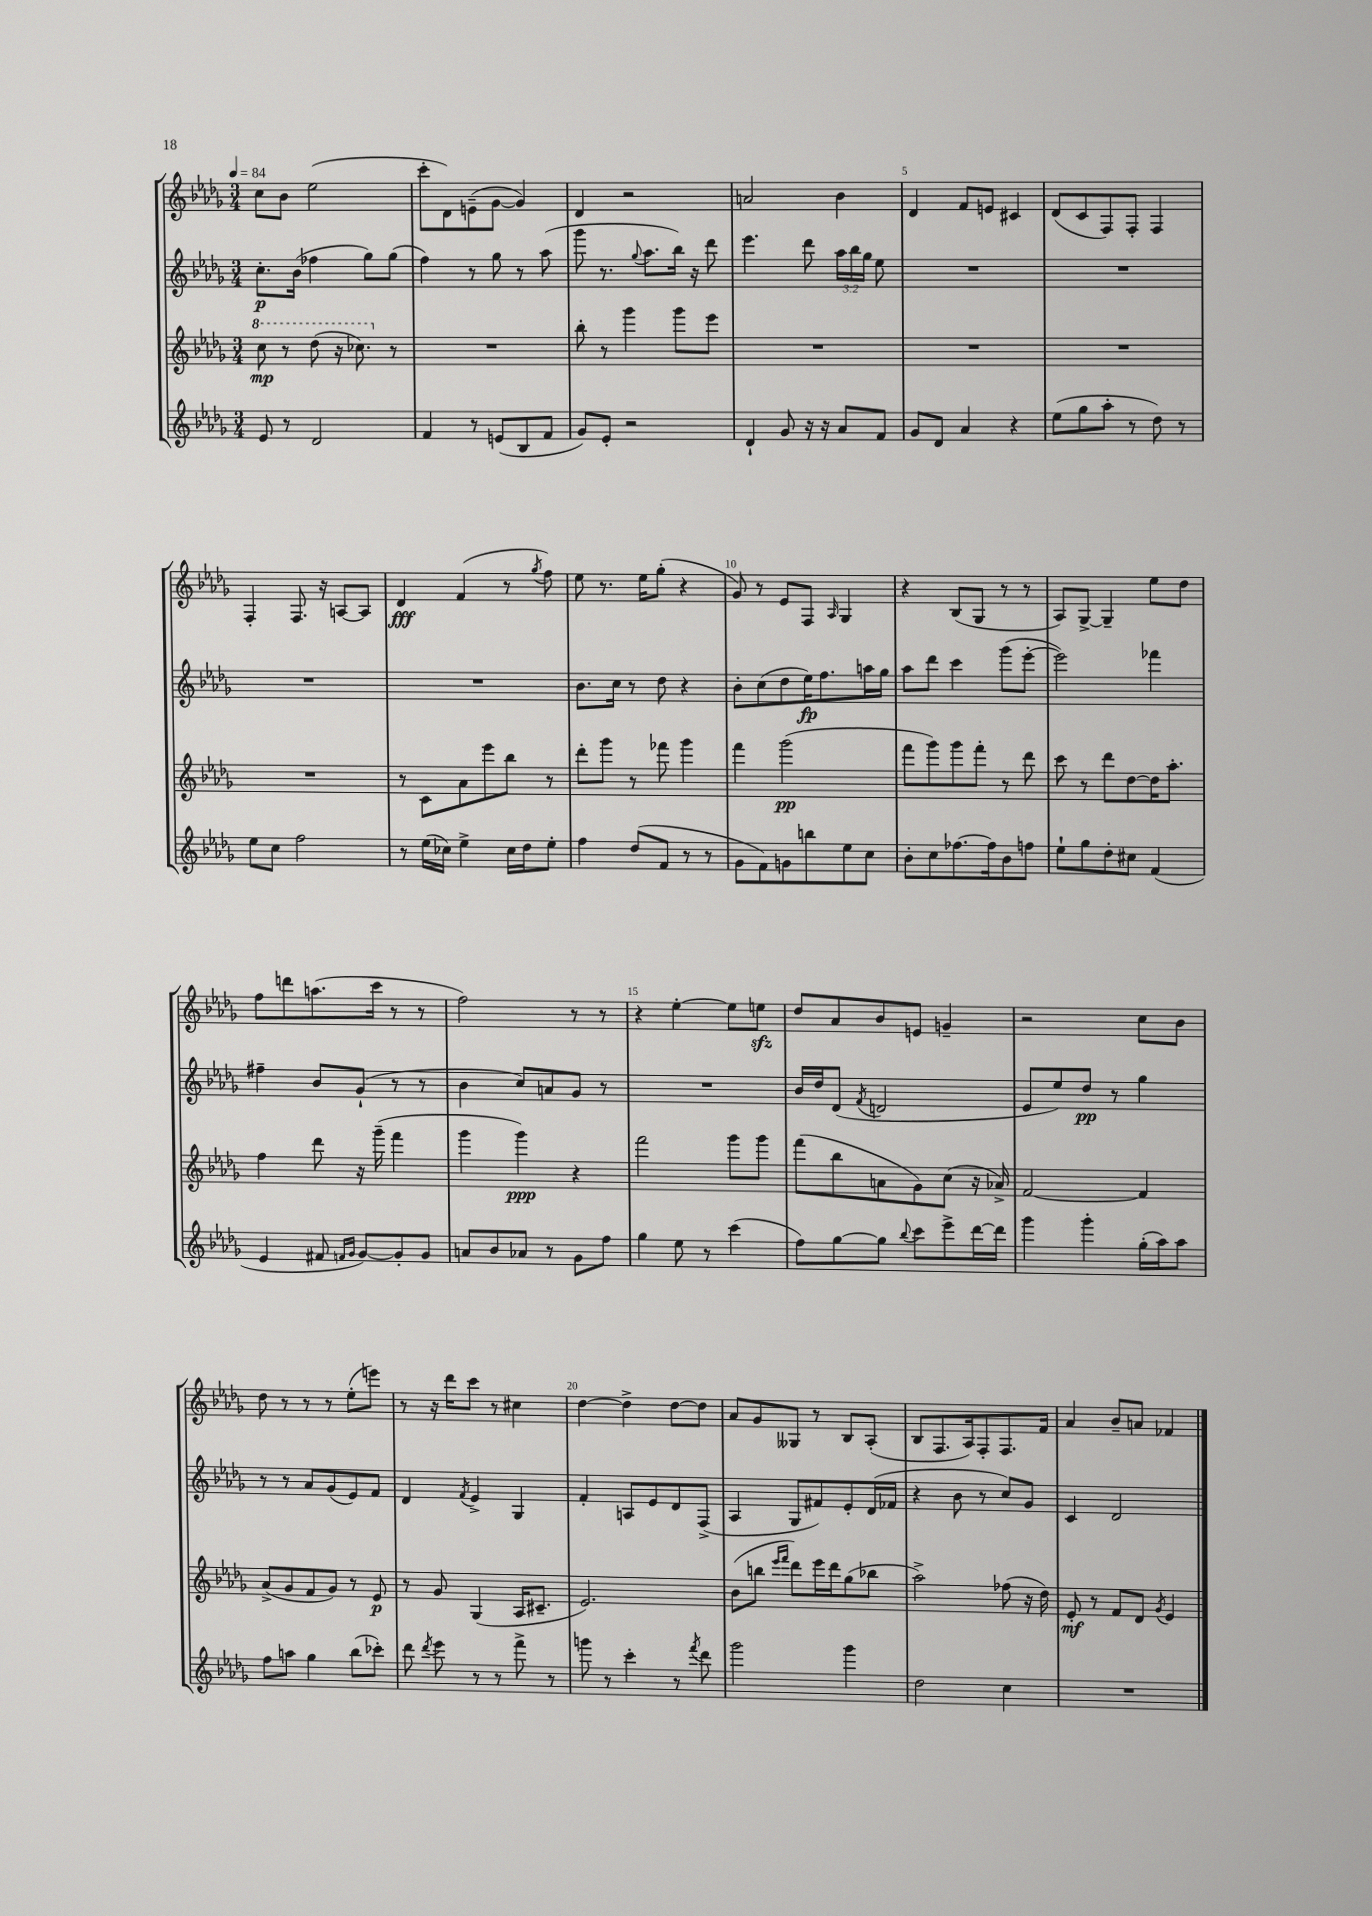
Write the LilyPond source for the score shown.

<<
\new StaffGroup <<
\new Staff = "s0" {
    \clef treble \key des \major \numericTimeSignature \time 3/4 \tempo 4 = 84
    \autoBeamOff c''8[ bes'8] ees''2( |
    c'''8[-. des'8) e'8--( ges'8]~ ges'4) |
    des'4 r2 |
    a'2 bes'4 |
    des'4 f'8[ e'8] cis'4 |
    des'8[( c'8 f8) f8]-. f4 |
    f4-. f8. r16 a8[~ a8] |
    des'4\fff f'4( r8 \acciaccatura { ges''8 } f''8) |
    ees''8 r8. ees''16[ ges''8]-.( r4 |
    ges'8) r8 ees'8[ f8] \grace { aes16 } ges4 |
    r4 bes8[( ges8] r8 r8 |
    aes8[) ges8]~-> ges4-- ees''8[ des''8] |
    f''8[ d'''8 a''8.( c'''16] r8 r8 |
    f''2) r8 r8 |
    r4 ees''4~-. ees''8[ e''8]\sfz |
    des''8[ aes'8 bes'8 e'8] g'4-- |
    r2 c''8[ bes'8] |
    des''8 r8 r8 r8 ees''8[-.( e'''8]) |
    r8 r16 des'''16[ c'''8] r8 cis''4 |
    des''4~ des''4-> des''8[~ des''8] |
    aes'8[ ges'8 geses8] r8 bes8[ aes8]-.( |
    bes8[ f8. aes16) f8-. f8. f'16] |
    aes'4 bes'8[-- a'8] fes'4 \bar "|." |
}
\new Staff = "s1" {
    \clef treble \key des \major \numericTimeSignature \time 3/4 \override Staff.TupletNumber.text = #tuplet-number::calc-fraction-text
    \autoBeamOff c''8.[-.\p bes'16]( fes''4 ges''8[) ges''8]( |
    f''4) r8 ges''8 r8 aes''8( |
    ges'''8 r8. \appoggiatura { ges''8 } aes''8.[ bes''16]) r16 des'''8 |
    ees'''4. des'''8 \tuplet 3/2 { aes''16[ bes''16 ges''16] } ees''8 |
    R2. |
    R2. |
    R2. |
    R2. |
    bes'8.[ c''16] r8 des''8 r4 |
    bes'8[-. c''8( des''8 ees''16\fp) f''8. a''16 ges''16] |
    aes''8[ des'''8] c'''4 ges'''8[( ees'''8]~-. |
    ees'''2) fes'''4 |
    fis''4-- bes'8[ ges'8]-!( r8 r8 |
    bes'4 c''8[) a'8 ges'8] r8 |
    R2. |
    bes'16[ des''16 des'8]( \acciaccatura { f'8 } d'2 |
    ees'8[ ees''8) des''8]\pp r8 ges''4 |
    r8 r8 aes'8[ ges'8( ees'8) f'8] |
    des'4 \acciaccatura { f'8 } ees'4-> ges4 |
    f'4-. a8[ ees'8 des'8 f8]->( |
    aes4 ges8[ fis'8) ees'8-. des'16( fes'16] |
    r4 bes'8 r8 c''8[) ges'8] |
    c'4 des'2 \bar "|." |
}
\new Staff = "s2" {
    \clef treble \key des \major \numericTimeSignature \time 3/4
    \autoBeamOff \ottava #1 c'''8\mp r8 des'''8( r16 ces'''8.) \ottava #0 r8 |
    R2. |
    bes''8-. r8 ges'''4 ges'''8[ ees'''8] |
    R2. |
    R2. |
    R2. |
    R2. |
    r8 c'8[ aes'8 ees'''8 bes''8] r8 |
    des'''8[-. ges'''8] r8 fes'''8 ges'''4 |
    f'''4 ges'''2\pp( |
    f'''8[ ges'''8) ges'''8 f'''8]-. r8 des'''8 |
    c'''8 r8 des'''8[ des''8~ des''16 aes''8.]-. |
    f''4 des'''8 r16 ges'''16--( f'''4 |
    ges'''4 ges'''4\ppp) r4 |
    f'''2 ges'''8[ ges'''8] |
    f'''8[( bes''8 a'8 ges'8) c''8]( r16 aes'16->) |
    f'2~ f'4 |
    aes'8[->( ges'8 f'8 ges'8]) r8 ees'8\p |
    r8 ges'8 ges4( aes16[ cis'8.]-- |
    ees'2.) |
    bes'8[( b''8] \grace { ees'''16[ f'''16] } des'''8[) ees'''16 des'''16 ges''8( bes''8] |
    aes''2->) fes''8( r16 des''16) |
    ees'8-.\mf r8 f'8[ des'8] \acciaccatura { ges'8 } ees'4 \bar "|." |
}
\new Staff = "s3" {
    \clef treble \key des \major \numericTimeSignature \time 3/4
    \autoBeamOff ees'8 r8 des'2 |
    f'4 r8 e'8[( bes8 f'8] |
    ges'8[) ees'8]-. r2 |
    des'4-! ges'8 r16 r16 aes'8[ f'8] |
    ges'8[ des'8] aes'4 r4 |
    ees''8[( ges''8 aes''8]-. r8 des''8) r8 |
    ees''8[ c''8] f''2 |
    r8 ees''16[( ces''16]) ees''4-> ces''16[ des''16 ees''8]-. |
    f''4 des''8[( f'8] r8 r8 |
    ges'8[ f'8) g'8 b''8 ees''8 c''8] |
    bes'8[-. c''8 fes''8.~ fes''16 bes'8 f''8] |
    ees''8[-! ges''8 des''8-. cis''8] f'4( |
    ees'4 fis'8 \grace { f'16[ ges'16] } ges'8[~) ges'8-. ges'8] |
    a'8[ bes'8 aes'8] r8 ges'8[ f''8] |
    ges''4 ees''8 r8 c'''4( |
    f''8[) ges''8~ ges''8] \appoggiatura { bes''8 } c'''8[ ees'''8-> des'''16~ des'''16] |
    ges'''4 ges'''4-. ges''16[-.( aes''16) aes''8] |
    f''8[ a''8] ges''4 bes''8[( ces'''8]-.) |
    des'''8 \acciaccatura { des'''8 } ees'''8 r8 r8 f'''8-> r8 |
    g'''8 r8 c'''4-. r8 \acciaccatura { f'''8 } des'''8 |
    ges'''2 ges'''4 |
    des''2 c''4 |
    R2. \bar "|." |
}
>>
>>
\layout { \context { \Score \override BarNumber.break-visibility = ##(#f #t #t) barNumberVisibility = #(every-nth-bar-number-visible 5) } }
